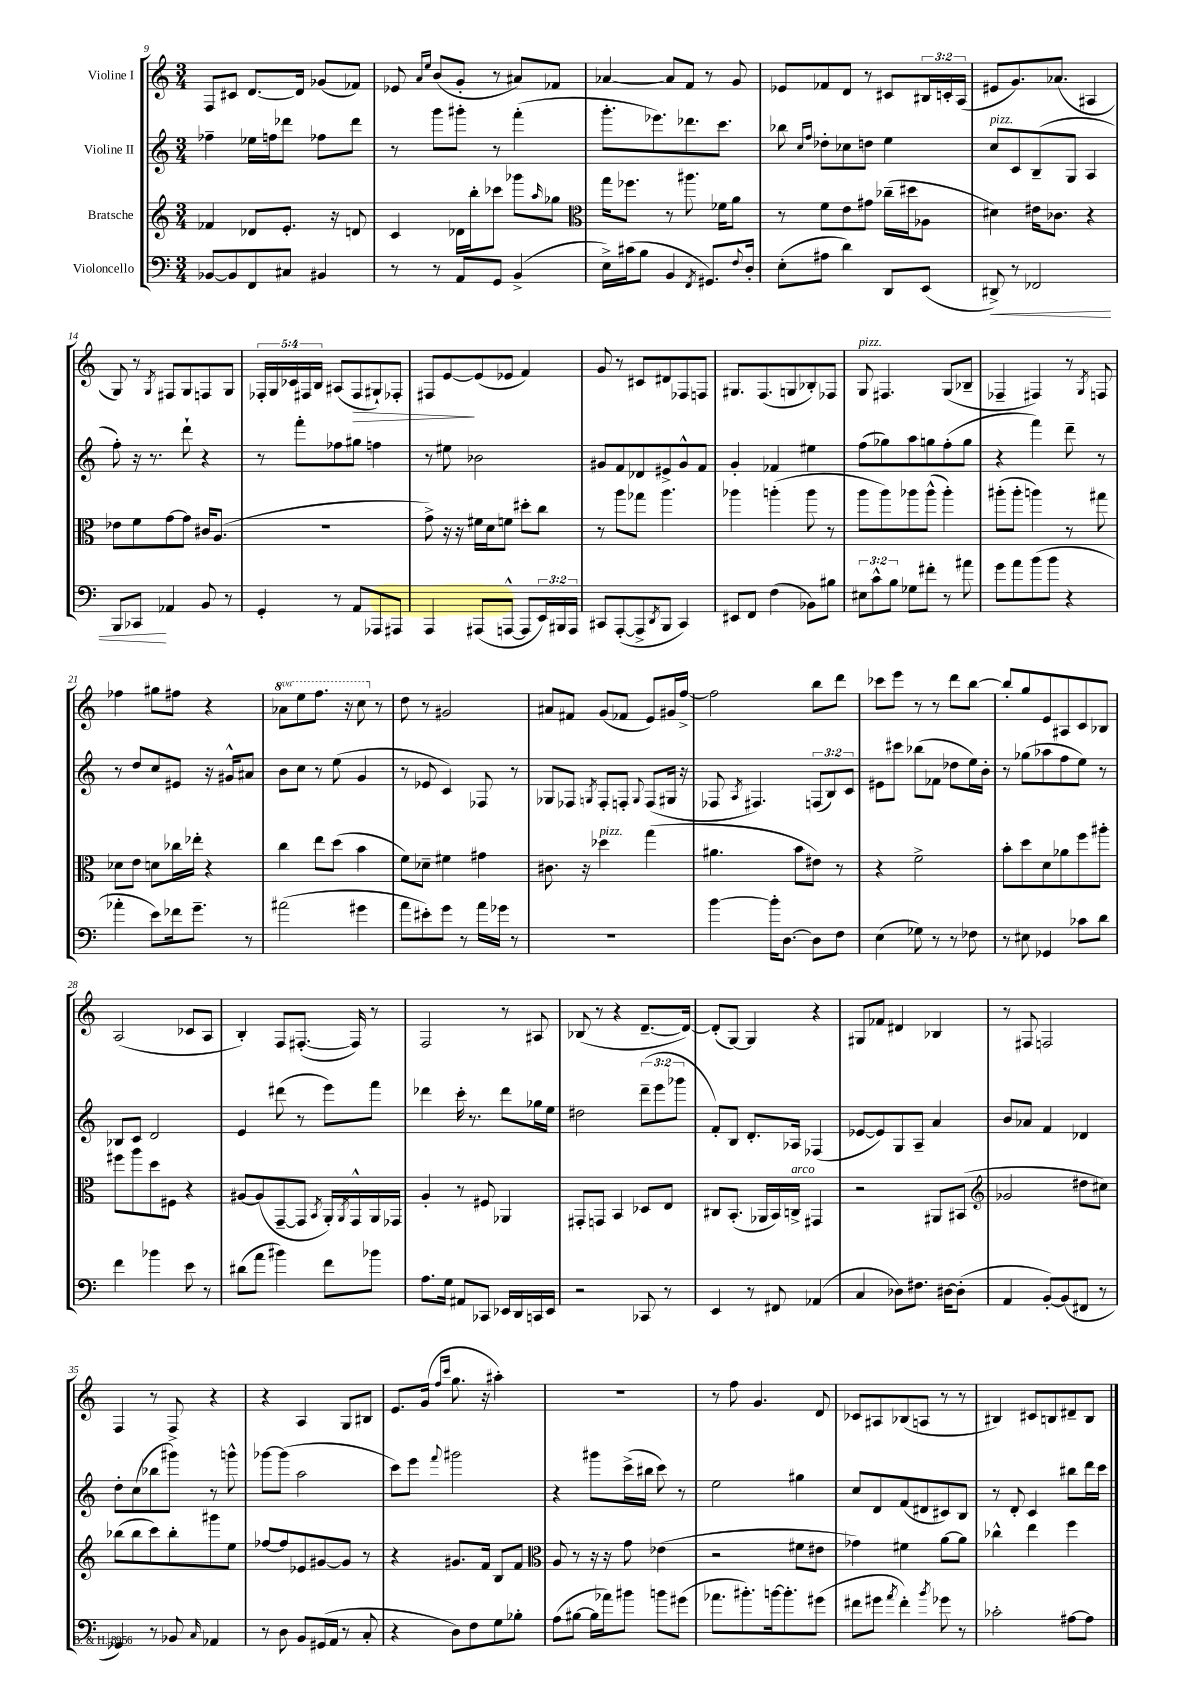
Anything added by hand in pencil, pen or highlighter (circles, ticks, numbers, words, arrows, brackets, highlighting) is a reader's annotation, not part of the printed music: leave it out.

**kern	**kern	**kern	**kern
*staff4	*staff3	*staff2	*staff1
*clefF4	*clefG2	*clefG2	*clefG2
*k[]	*k[]	*k[]	*k[]
*M3/4	*M3/4	*M3/4	*M3/4
[8BB-	4f-	4ff-~	8F
8BB-]	.	.	8c#
8FF	8d-	16ee-	[8.d
.	.	16ff	.
8C#	8.e'	8ddd-	.
.	.	.	16d]
4BB#	.	8ff-	(8g-
.	16r	.	.
.	8d	8ddd-	8f-)
=	=	=	=
8r	4c	8r	8e-
.	.	.	16qqa
.	.	.	16qqee
8r	.	8ggg	(8b
8AA	16d-	8ggg#'	8g'
.	16bb'	.	.
8GG	8ccc-	8r	8r
(4BB^	8ggg-	(4fff'	8a#)
.	16qqaa	.	.
.	8gg-	.	8f-
=	=	=	=
*	*clefC3	*	*
16E^)	16gg	8.ggg'	[4a-
(16c#	8.ff-	.	.
8B	.	.	.
.	.	8.eee-)	.
4BB	8r	.	8a-]
.	8.aa#	8.ddd-	8f
8qFF	.	.	.
8.GG#)	.	.	8r
.	16f-	8.ccc	.
.	8a	.	8g
8qqF	.	.	.
16D'	.	.	.
=	=	=	=
(8E'	8r	8bb-	8e-
.	.	16qqcc	.
.	.	16qqff	.
8A#	8f	8dd-'	8f-
4d)	8e	8cc-	8d
.	8g#	8dd	8r
8DD	(16cc-~	4ee	8c#
.	16dd#	.	.
(8EE	8A-	.	24B#
.	.	.	24c'
.	.	.	(24A
=	=	=	=
8DD#^)	4d#)	8cc	8e#
8r	.	8c	8.g)
2FF-	16e#	(8B~	.
.	8.c-	.	(8.a-
.	.	8G	.
.	4r	4A	4A#
=	=	=	=
8BBB	8e-	8ff')	8G)
8CC-	8f	16r	8r
.	.	8.r	.
.	.	.	8qG
4AA-	[8g	.	8F#
.	8g]	8ddd`	8G
8BB	16c#	4r	8F
.	(8.A	.	.
8r	.	.	8G
=	=	=	=
4GG'	2.r	8r	20F-'
.	.	.	20G
.	.	.	20c-
.	.	8fff'	.
.	.	.	20F#
.	.	.	20B
8r	.	8ff-	(8A#
8AA	.	8gg#	8F#
8AAA-	.	4ff	8G#`)
8AAA#	.	.	8F-'
=	=	=	=
4AAA	8g^)	8r	8F#
.	16r	8ee#	[8e
.	16r	.	.
(8AAA#	16f#	2b-	(8e]
.	16d	.	.
[8AAA^^	8f	.	8e-
8AAA]	8dd#'	.	4f)
24EE)	8cc	.	.
24BBB#	.	.	.
24AAA	.	.	.
=	=	=	=
8CC#	8r	8g#	8g
([8AAA'	8aa	8f	8r
8AAA^]	8gg-	8d-	8c#
8qDD	.	.	.
8BBB	4.aa	8e#^	8d#
4CC#)	.	8g#^^	8F-
.	.	8f	8F
=	=	=	=
8EE#	4aa-	4g'	8.G#
8FF	.	.	.
.	.	.	(8.F
(4F	(4aa'	4f-	.
.	.	.	8G
8BB-)	8aa	4ee#	8B-')
8B#	8r	.	8F-
=	=	=	=
12E#	8aa	(8ff	8G
12c^^	.	.	.
.	8aa)	8gg-)	4.F#
12B	.	.	.
8G-	8aa-	8aa	.
8f#'	(8aa-^^	8gg	.
8r	4aa-')	(8ff'	(8G
8a#	.	8gg	8B-~
=	=	=	=
8g	(8aa#'	4r	4F-~
8a	8aa#'	.	.
(8b	4aa)	4fff)	4F#)
8b	.	.	.
4r	8r	8ddd~	8r
.	.	.	8qG
.	8gg#	8r	8F
=	=	=	=
4a-'	8d-	8r	4ff-
.	8e	8dd	.
8e)	8d	8cc	8gg#
16f-	16cc-	8e#	8ff#
8.g~	16ee-'	.	.
.	4r	16r	4r
.	.	16g#^^	.
8r	.	8a#	.
=	=	=	=
(2a#	4cc	8b	8aa-
.	.	8cc	8eee
.	8ee	8r	8.fff
.	(8dd	(8ee	.
.	.	.	16r
4g#	4b	4g	8ccc
.	.	.	8r
=	=	=	=
8a	8f)	8r	8dd
8e#')	8d-~	8e-	8r
8g	4f#	4c)	2g#
8r	.	.	.
16a	4g#	8F-	.
16g-	.	.	.
8r	.	8r	.
=	=	=	=
2.r	8.c#	8G-	8a#
.	.	8F-	8f#
.	16r	.	.
.	.	8qG	.
.	4dd-	8F-'	(8g
.	.	8F'	8f-
.	.	8qqG	.
.	(4gg	(8F	8e)
.	.	16G#	16g#
.	.	16r	[16ff^
=	=	=	=
[4b	4.a#	8F-	2ff]
.	.	8qA	.
.	.	4.F#)	.
16b']	.	.	.
[8.D	.	.	.
.	8b	.	.
8D]	8e#)	(12F	8bb
.	.	12B)	.
8F	8r	.	8ddd
.	.	12c	.
=	=	=	=
(4E	4r	8e#	8ccc-
.	.	8ccc#	8eee
8G-)	2f^	(8bb-	8r
8r	.	8f-	8r
8r	.	8dd-	8ddd
8F-	.	16ee)	[8bb
.	.	16b'	.
=	=	=	=
8r	8b'	8r	8bb']
8E#	8dd	(8gg-	8gg
4GG-	8d	8aa-	8e
.	8a-	8ff	8A#
8c-	8ff	8ee)	8c
8d	8aa#'	8r	8B-
=	=	=	=
4f	8ff#	8B-	(2A
.	8aa	8c	.
4b-	8dd	2d	.
.	8F#	.	.
8e	4r	.	8c-
8r	.	.	8A
=	=	=	=
(8d#	[8A#	4e	4B')
8a	(8A#]	.	.
4b#)	[8GG~	(8ddd#	8F
.	8GG]	8r	([8.F#'
.	8qBB	.	.
8f	16AA')	8eee)	.
.	8qAA	.	.
.	16GG^^	.	16F#])
8b-	16AA	8fff	8r
.	16GG-	.	.
=	=	=	=
8.A	4A'	4ddd-	2F
16G	.	.	.
8AA#	8r	16ccc'	.
.	.	8.r	.
8CC-	8F#	.	.
16EE-	4AA-	8ddd-	8r
16DD	.	.	.
16CC	.	16gg-	8A#
16EE-	.	16ee	.
=	=	=	=
2r	8GG#'	2dd#	(8B-
.	8GG	.	8r
.	4BB	.	4r
8CC-	8D-	(12ddd~	[8.d~
.	.	12eee	.
8r	8E	.	.
.	.	12ggg-	.
.	.	.	16d_)
=	=	=	=
4EE	8C#	8f')	(8d']
.	(8.BB'	8B	[8G)
8r	.	8.d'	4G]
.	16AA-	.	.
8FF#	16BB)	.	.
.	16C^	16A-	.
(4AA-	4GG#	(4F-	4r
=	=	=	=
4C	2r	[8e-	8G#
.	.	8e-])	8f-
8D-)	.	8G	4d#
8.F#	.	8A~	.
.	8AA#	4a	4B-
[16D#	.	.	.
(8D#']	(8BB#	.	.
=	=	=	=
*	*clefG2	*	*
4AA	2g-	8b	8r
.	.	8a-	8F#
[8BB')	.	4f	2F
(8BB]	.	.	.
8FF#	8dd#	4d-	.
8r	8cc#)	.	.
=	=	=	=
4GG-)	(8bb-	8dd'	4F
.	8bb-	(8cc	.
8r	8ccc)	8bb-	8r
8BB-	8bb-'	8ggg#)	8F^
16qqC	.	.	.
4AA-	8ggg#	8r	4r
.	8ee	8ggg^^	.
=	=	=	=
8r	[8ff-	[8ggg-	4r
8D	8ff-]	(8ggg-]	.
8BB	8e-	2aa	4A
(16GG#	[8g#	.	.
16AA	.	.	.
8r	8g#]	.	8G
8C'	8r	.	8B#
=	=	=	=
4r	4r	8ccc)	8.e
.	.	8eee	.
.	.	.	(16g
.	.	.	16qqff
.	.	8qqfff	16qqccc
8D)	8.g#	2ggg#	8.gg
8F	.	.	.
.	16f	.	16r
8G	8B	.	4aa#')
8B-'	8f	.	.
=	=	=	=
*	*clefC3	*	*
(8A	8A	4r	2.r
[8B#	8r	.	.
16B#]	16r	8ggg#	.
16a-)	16r	.	.
8b#	8g	(16ccc^	.
.	.	16bb#	.
8b	(4e-	8ccc)	.
(8g#	.	8r	.
=	=	=	=
8.a-	2r	2ee	8r
.	.	.	8ff
8.b#')	.	.	.
.	.	.	4.g
[16b	.	.	.
8.b']	.	.	.
.	8f#	4gg#	.
(8g#	8e#	.	8d
=	=	=	=
8f#	4g-)	8cc	8c-
8g#	.	8d	8A#
8qa	.	.	.
4f#')	4f#	(8f	(8B-
.	.	8d#	8A
8qb	.	.	.
8g-	[8a	8c#)	8r
8r	8a]	8B	8r
=	=	=	=
2c-'	4cc-^^	8r	4B#)
.	.	8d'	.
.	4ee	4c	8c#
.	.	.	8B
[8A#	4ff	8bb#	8d#~
8A#]	.	16ddd	8B
.	.	16ccc	.
==	==	==	==
*-	*-	*-	*-
